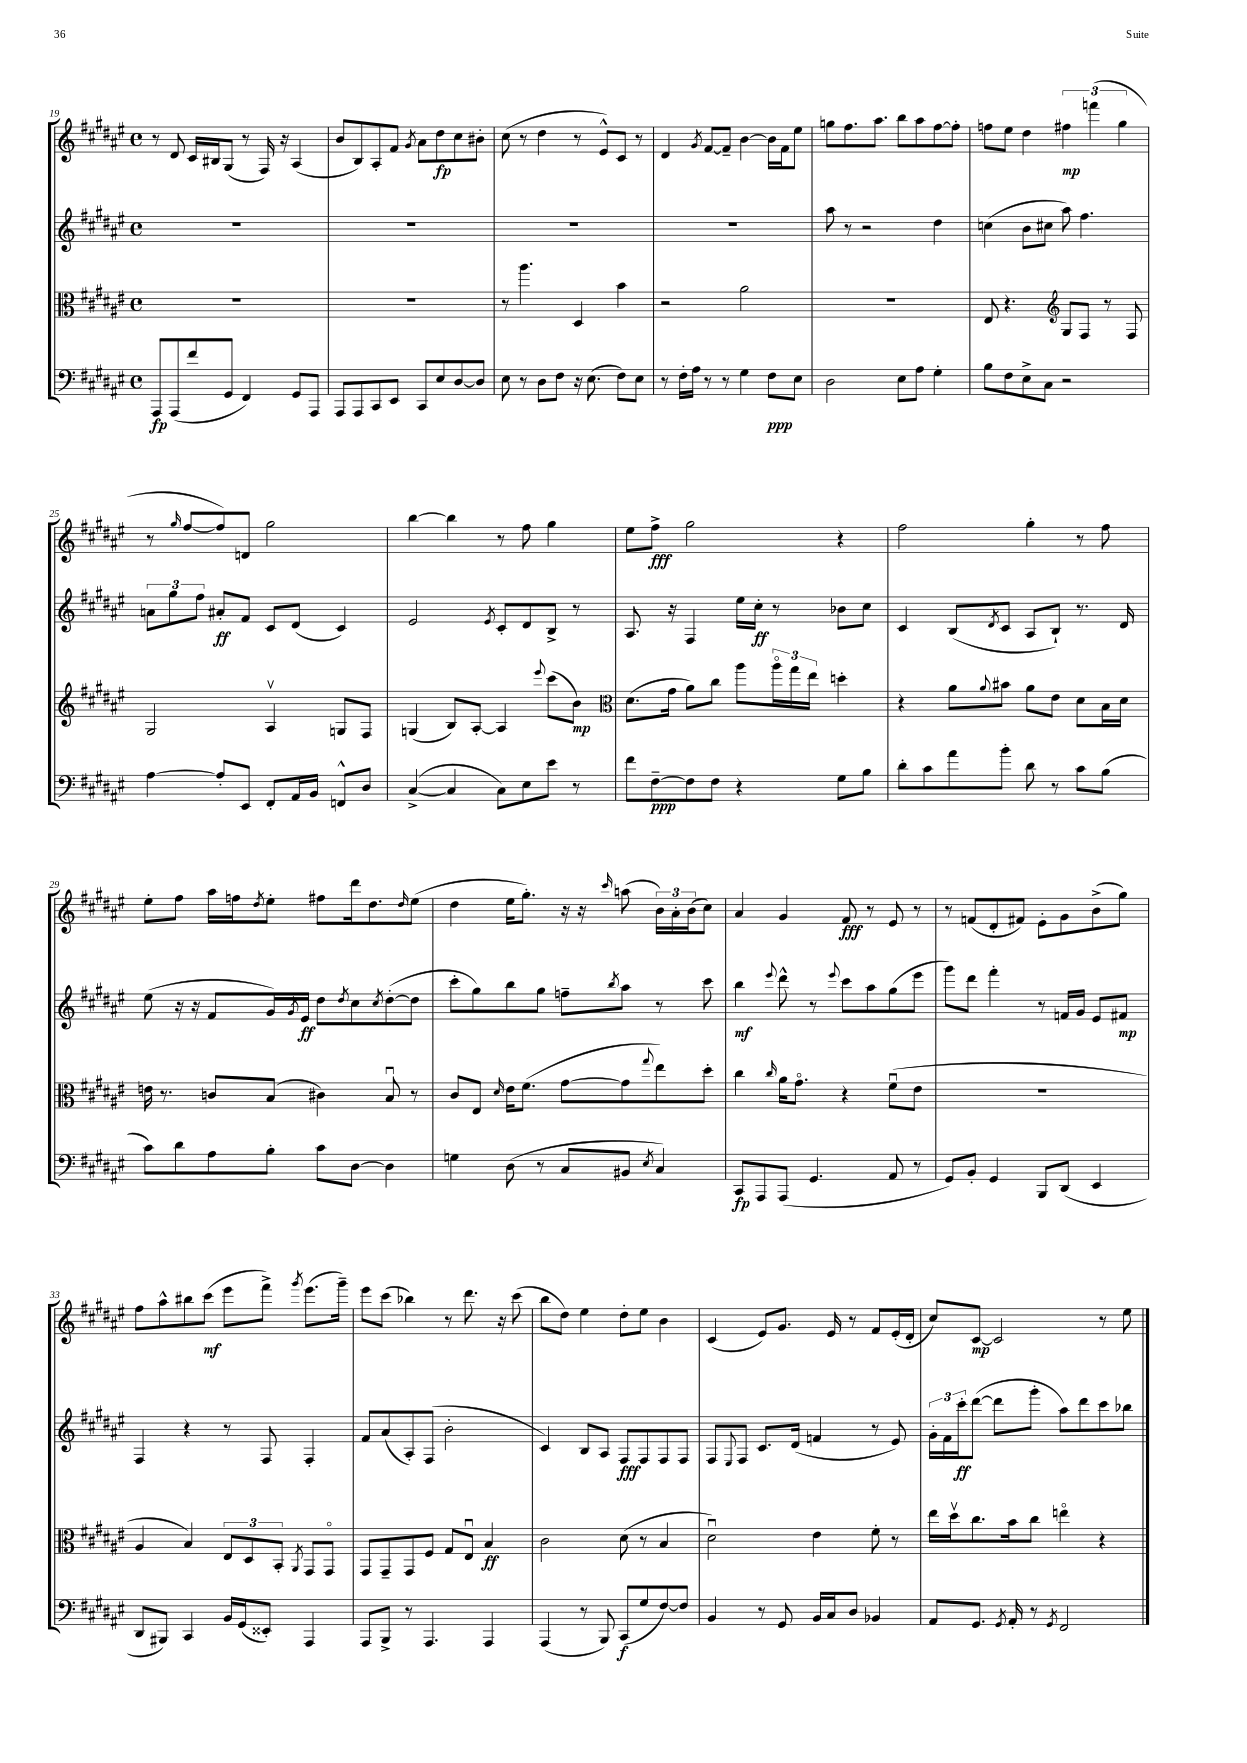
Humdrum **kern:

**kern	**dynam	**kern	**dynam	**kern	**dynam	**kern	**dynam
*part4	*part4	*part3	*part3	*part2	*part2	*part1	*part1
*staff4	*staff4	*staff3	*staff3	*staff2	*staff2	*staff1	*staff1
*clefF4	*	*clefC3	*	*clefG2	*	*clefG2	*
*k[f#c#g#d#a#e#]	*	*k[f#c#g#d#a#e#]	*	*k[f#c#g#d#a#e#]	*	*k[f#c#g#d#a#e#]	*
*M4/4	*	*M4/4	*	*M4/4	*	*M4/4	*
*met(c)	*	*met(c)	*	*met(c)	*	*met(c)	*
=19	=19	=19	=19	=19	=19	=19	=19
8AAA#/L	fp	1r	.	1r	.	8r	.
(8AAA#/	.	.	.	.	.	8d#/	.
8f#/	.	.	.	.	.	16c#/LL	.
.	.	.	.	.	.	16B#X/J	.
8GG#/J	.	.	.	.	.	(8G#/J	.
4FF#/)	.	.	.	.	.	8r	.
.	.	.	.	.	.	16F#/)	.
.	.	.	.	.	.	16r	.
8GG#/L	.	.	.	.	.	(4A#/	.
8AAA#/J	.	.	.	.	.	.	.
=20	=20	=20	=20	=20	=20	=20	=20
8AAA#/L	.	1r	.	1r	.	8b/L	.
8AAA#/	.	.	.	.	.	8B/)	.
8CC#/	.	.	.	.	.	8A#'/	.
8EE#/J	.	.	.	.	.	8f#/J	.
.	.	.	.	.	.	8qg#/	.
8CC#/L	.	.	.	.	.	8a#\L	.
8E#/	.	.	.	.	.	8dd#\	fp
[8D#/	.	.	.	.	.	8cc#\	.
8D#/J]	.	.	.	.	.	8b#X'\J	.
=21	=21	=21	=21	=21	=21	=21	=21
8E#\	.	8r	.	1r	.	(8cc#\	.
8r	.	4.aa#\	.	.	.	8r	.
8D#\L	.	.	.	.	.	4dd#\	.
8F#\J	.	.	.	.	.	.	.
16r	.	4D#/	.	.	.	8r	.
(8.E#\	.	.	.	.	.	.	.
.	.	.	.	.	.	8e#^^/L)	.
8F#\L)	.	4b\	.	.	.	8c#/J	.
8E#\J	.	.	.	.	.	8r	.
=22	=22	=22	=22	=22	=22	=22	=22
8r	.	2r	.	1r	.	4d#/	.
16F#'\LL	.	.	.	.	.	.	.
16A#\JJ	.	.	.	.	.	.	.
.	.	.	.	.	.	8qg#/	.
8r	.	.	.	.	.	[8f#/L	.
8r	.	.	.	.	.	8f#~/J]	.
4G#\	.	2a#\	.	.	.	[4b\	.
8F#\L	ppp	.	.	.	.	16b\LL]	.
.	.	.	.	.	.	16f#\J	.
8E#\J	.	.	.	.	.	8ee#\J	.
=23	=23	=23	=23	=23	=23	=23	=23
2D#\	.	1r	.	8aa#\	.	8ggn\L	.
.	.	.	.	8r	.	8.ff#\	.
.	.	.	.	2r	.	.	.
.	.	.	.	.	.	8.aa#\J	.
8E#\L	.	.	.	.	.	8bb\L	.
8A#\J	.	.	.	.	.	8aa#\	.
4G#'\	.	.	.	4dd#\	.	[8ff#\	.
.	.	.	.	.	.	8ff#'\J]	.
=24	=24	=24	=24	=24	=24	=24	=24
8B\L	.	8E#/	.	(4ccn\	.	8ffn\L	.
8F#\	.	4.r	.	.	.	8ee#\J	.
8E#^\	.	.	.	8b\L	.	4dd#\	.
8C#\J	.	.	.	8cc#X\J	.	.	.
*	*	*clefG2	*	*	*	*	*
2r	.	8G#/L	.	8aa#\)	.	6ff#X\	mp
.	.	8F#/J	.	4.ff#\	.	.	.
.	.	.	.	.	.	(6fffn\	.
.	.	8r	.	.	.	.	.
.	.	.	.	.	.	6gg#\	.
.	.	8F#/	.	.	.	.	.
!!LO:LB:g=z
=25	=25	=25	=25	=25	=25	=25	=25
[4A#\	.	2G#/	.	12an\L	.	8r	.
.	.	.	.	12gg#\	.	.	.
.	.	.	.	.	.	16qqgg#/	.
.	.	.	.	.	.	[8ff#/L	.
.	.	.	.	12ff#\J	.	.	.
8A#'/L]	.	.	.	8a#X'/L	ff	8ff#/])	.
8EE#/J	.	.	.	8f#/J	.	8dn/J	.
8FF#'/L	.	4A#v/	.	8c#/L	.	2gg#\	.
16AA#/L	.	.	.	(8d#/J	.	.	.
16BB/JJ	.	.	.	.	.	.	.
8FFn^^/L	.	8Gn/L	.	4c#/)	.	.	.
8D#/J	.	8F#/J	.	.	.	.	.
=26	=26	=26	=26	=26	=26	=26	=26
([4C#^/	.	(4Gn/	.	2e#/	.	[4bb\	.
4C#/]	.	8B/L)	.	.	.	4bb\]	.
.	.	[8A#'/J	.	.	.	.	.
.	.	.	.	8qe#/	.	.	.
8C#\L)	.	4A#/]	.	8c#'/L	.	8r	.
8E#\	.	.	.	8d#/	.	8ff#\	.
.	.	8qqeee#/	.	.	.	.	.
8e#\J	.	(8ccc#\L	.	8B^/J	.	4gg#\	.
8r	.	8b\J)	mp	8r	.	.	.
=27	=27	=27	=27	=27	=27	=27	=27
*	*	*clefC3	*	*	*	*	*
8f#\L	.	(8.d#\L	.	8.A#/	.	8ee#\L	.
[8F#~\	ppp	.	.	.	.	8ff#^\J	fff
.	.	16g#\Jk	.	16r	.	.	.
8F#\]	.	8a#\L)	.	4F#/	.	2gg#\	.
8F#\J	.	8cc#\J	.	.	.	.	.
4r	.	8aa#\L	.	16ee#\LL	.	.	.
.	.	.	.	16cc#'\JJ	ff	.	.
.	.	24aa#\L	.	8r	.	.	.
.	.	24gg#\	.	.	.	.	.
.	.	24ee#\JJ	.	.	.	.	.
8G#\L	.	4ddn'\	.	8b-X\L	.	4r	.
8B\J	.	.	.	8cc#\J	.	.	.
=28	=28	=28	=28	=28	=28	=28	=28
8d#'\L	.	4r	.	4c#/	.	2ff#\	.
8c#\	.	.	.	.	.	.	.
8a#\	.	8a#\L	.	(8B/L	.	.	.
.	.	8qqa#/	.	8qd#/	.	.	.
8b'\J	.	8b#X\J	.	8c#/J	.	.	.
8d#\	.	8a#\L	.	8A#/L	.	4gg#'\	.
8r	.	8e#\J	.	8B`/J)	.	.	.
8c#\L	.	8d#\L	.	8.r	.	8r	.
(8B\J	.	16B\L	.	.	.	8ff#\	.
.	.	16d#\JJ	.	16d#/	.	.	.
!!LO:LB:g=z
=29	=29	=29	=29	=29	=29	=29	=29
8c#\L)	.	16en\	.	(8ee#\	.	8ee#'\L	.
.	.	8.r	.	.	.	.	.
8d#\	.	.	.	16r	.	8ff#\J	.
.	.	.	.	16r	.	.	.
8A#\	.	8cn/L	.	8f#/L	.	16aa#\LL	.
.	.	.	.	.	.	16ffn\J	.
.	.	.	.	.	.	8qdd#/	.
8B'\J	.	(8B/J	.	16g#/L)	.	8ee#'\J	.
.	.	.	.	8qg#/	.	.	.
.	.	.	.	16e#/JJ	ff	.	.
8c#\L	.	4c#X\)	.	8dd#\L	.	8ff#X\L	.
.	.	.	.	8qdd#/	.	.	.
[8D#\J	.	.	.	8cc#\	.	16ddd#\k	.
.	.	.	.	.	.	8.dd#\	.
.	.	.	.	8qcc#/	.	.	.
4D#\]	.	8Bu/	.	([8dd#'\	.	.	.
.	.	.	.	.	.	16qqdd#/	.
.	.	8r	.	8dd#\J]	.	(8ee#\J	.
=30	=30	=30	=30	=30	=30	=30	=30
4Gn\	.	8c#/L	.	8ccc#'\L	.	4dd#\	.
.	.	8E#/J	.	8gg#\)	.	.	.
.	.	16qqd#/	.	.	.	.	.
(8D#\	.	16e#\KL	.	8bb\	.	16ee#\KL	.
.	.	(8.f#\J	.	.	.	8.gg#'\J)	.
8r	.	.	.	8gg#\J	.	.	.
8C#/L	.	[8g#\L	.	8ffn~\L	.	16r	.
.	.	.	.	.	.	16r	.
.	.	.	.	8qbb/	.	16qqccc#/	.
8BB#X/J	.	8g#\]	.	8aa#\J	.	(8aan\	.
8qE#/	.	8qqgg#/	.	.	.	.	.
4C#/)	.	8ee#\)	.	8r	.	24b\LL)	.
.	.	.	.	.	.	24a#'\	.
.	.	.	.	.	.	(24b\J	.
.	.	8dd#'\J	.	8ccc#\	.	8cc#\J)	.
=31	=31	=31	=31	=31	=31	=31	=31
8CC#/L	fp	4cc#\	.	4bb\	mf	4a#/	.
8AAA#/	.	.	.	.	.	.	.
.	.	16qqcc#/	.	8qqeee#/	.	.	.
(8AAA#/J	.	16a#\KL	.	8ddd#^^\	.	4g#/	.
.	.	8.g#\J	.	.	.	.	.
4.GG#/	.	.	.	8r	.	.	.
.	.	.	.	8qqeee#/	.	.	.
.	.	4r	.	8ccc#\L	.	8f#/	fff
.	.	.	.	8aa#\	.	8r	.
8AA#/	.	(8f#u\L	.	(8gg#\	.	8e#/	.
8r	.	8e#\J	.	8eee#\J	.	8r	.
=32	=32	=32	=32	=32	=32	=32	=32
8GG#/L)	.	1r	.	8ggg#\L)	.	8r	.
8BB'/J	.	.	.	8ddd#\J	.	(8fn/L	.
4GG#/	.	.	.	4fff#'\	.	8d#'/	.
.	.	.	.	.	.	8f#X/J)	.
8BBB/L	.	.	.	8r	.	8e#'\L	.
(8DD#/J	.	.	.	16fn/LL	.	8g#\	.
.	.	.	.	16g#/JJ	.	.	.
4EE#/	.	.	.	8e#/L	.	(8b^\	.
.	.	.	.	8f#X/J	mp	8gg#\J)	.
!!LO:LB:g=z
=33	=33	=33	=33	=33	=33	=33	=33
8DD#/L	.	4A#/	.	4F#/	.	8ff#\L	.
8BBB#X/J)	.	.	.	.	.	8aa#^^\	.
4CC#/	.	4B/)	.	4r	.	8bb#X\	.
.	.	.	.	.	.	(8ccc#\J	mf
16BB/LL	.	12E#/L	.	8r	.	8eee#\L	.
(16GG#/J	.	.	.	.	.	.	.
.	.	12D#/	.	.	.	.	.
8EE##X'/J)	.	.	.	8F#/	.	8fff#^\J)	.
.	.	12BB'/J	.	.	.	.	.
.	.	8qAA#/	.	.	.	8qggg#/	.
4AAA#/	.	8GG#/L	.	4F#'/	.	(8.eee#\L	.
.	.	8GG#/J	.	.	.	.	.
.	.	.	.	.	.	16ggg#~\Jk)	.
=34	=34	=34	=34	=34	=34	=34	=34
8AAA#/L	.	8GG#/L	.	8f#/L	.	8eee#\L	.
8BBB^/J	.	8GG#~/	.	(8a#/	.	(8ccc#\J	.
8r	.	8GG#/	.	8A#'/)	.	4bb-X\)	.
4.AAA#/	.	8F#/J	.	(8F#/J	.	.	.
.	.	8G#/L	.	2b'\	.	8r	.
.	.	8E#u/J	.	.	.	8.ddd#\	.
4AAA#/	.	4B/	ff	.	.	.	.
.	.	.	.	.	.	16r	.
.	.	.	.	.	.	(8ccc#\	.
=35	=35	=35	=35	=35	=35	=35	=35
(4AAA#/	.	2c#\	.	4c#/)	.	8bb\L	.
.	.	.	.	.	.	8dd#\J)	.
8r	.	.	.	8B/L	.	4ee#\	.
8BBB/)	.	.	.	8A#/J	.	.	.
(8CC#/L	f	(8d#\	.	8F#/L	fff	8dd#'\L	.
8G#/	.	8r	.	8F#/	.	8ee#\J	.
[8F#/)	.	4B/	.	8F#/	.	4b\	.
8F#/J]	.	.	.	8F#/J	.	.	.
=36	=36	=36	=36	=36	=36	=36	=36
4BB/	.	2d#u\)	.	8F#/L	.	(4c#/	.
.	.	.	.	8qqE#/	.	.	.
.	.	.	.	8F#/J	.	.	.
8r	.	.	.	8.c#/L	.	8e#/L)	.
8GG#/	.	.	.	.	.	8.g#/J	.
.	.	.	.	(16d#/Jk	.	.	.
16BB/LL	.	4e#\	.	4fn/	.	.	.
16C#/J	.	.	.	.	.	16e#/	.
8D#/J	.	.	.	.	.	8r	.
4BB-X/	.	8f#'\	.	8r	.	8f#/L	.
.	.	8r	.	8e#/)	.	(16e#'/L	.
.	.	.	.	.	.	16d#'/JJ	.
=37	=37	=37	=37	=37	=37	=37	=37
8AA#/L	.	16ee#\LL	.	24g#'\LL	.	8cc#/L)	.
.	.	.	.	24f#\	.	.	.
.	.	16dd#v\J	.	.	.	.	.
.	.	.	.	24ccc#'\J	ff	.	.
8.GG#/J	.	8.cc#\	.	([8ddd#\J	.	[8c#/J	mp
.	.	.	.	8ddd#\L]	.	2c#/]	.
8qGG#/	.	.	.	.	.	.	.
16AA#'/	.	16b\k	.	.	.	.	.
8r	.	8cc#\J	.	8ggg#'\J	.	.	.
8qGG#/	.	.	.	.	.	.	.
2FF#/	.	4een\	.	8aa#\L)	.	.	.
.	.	.	.	8ddd#\	.	.	.
.	.	4r	.	8ccc#\	.	8r	.
.	.	.	.	8bb-X\J	.	8ee#\	.
==	==	==	==	==	==	==	==
*-	*-	*-	*-	*-	*-	*-	*-
